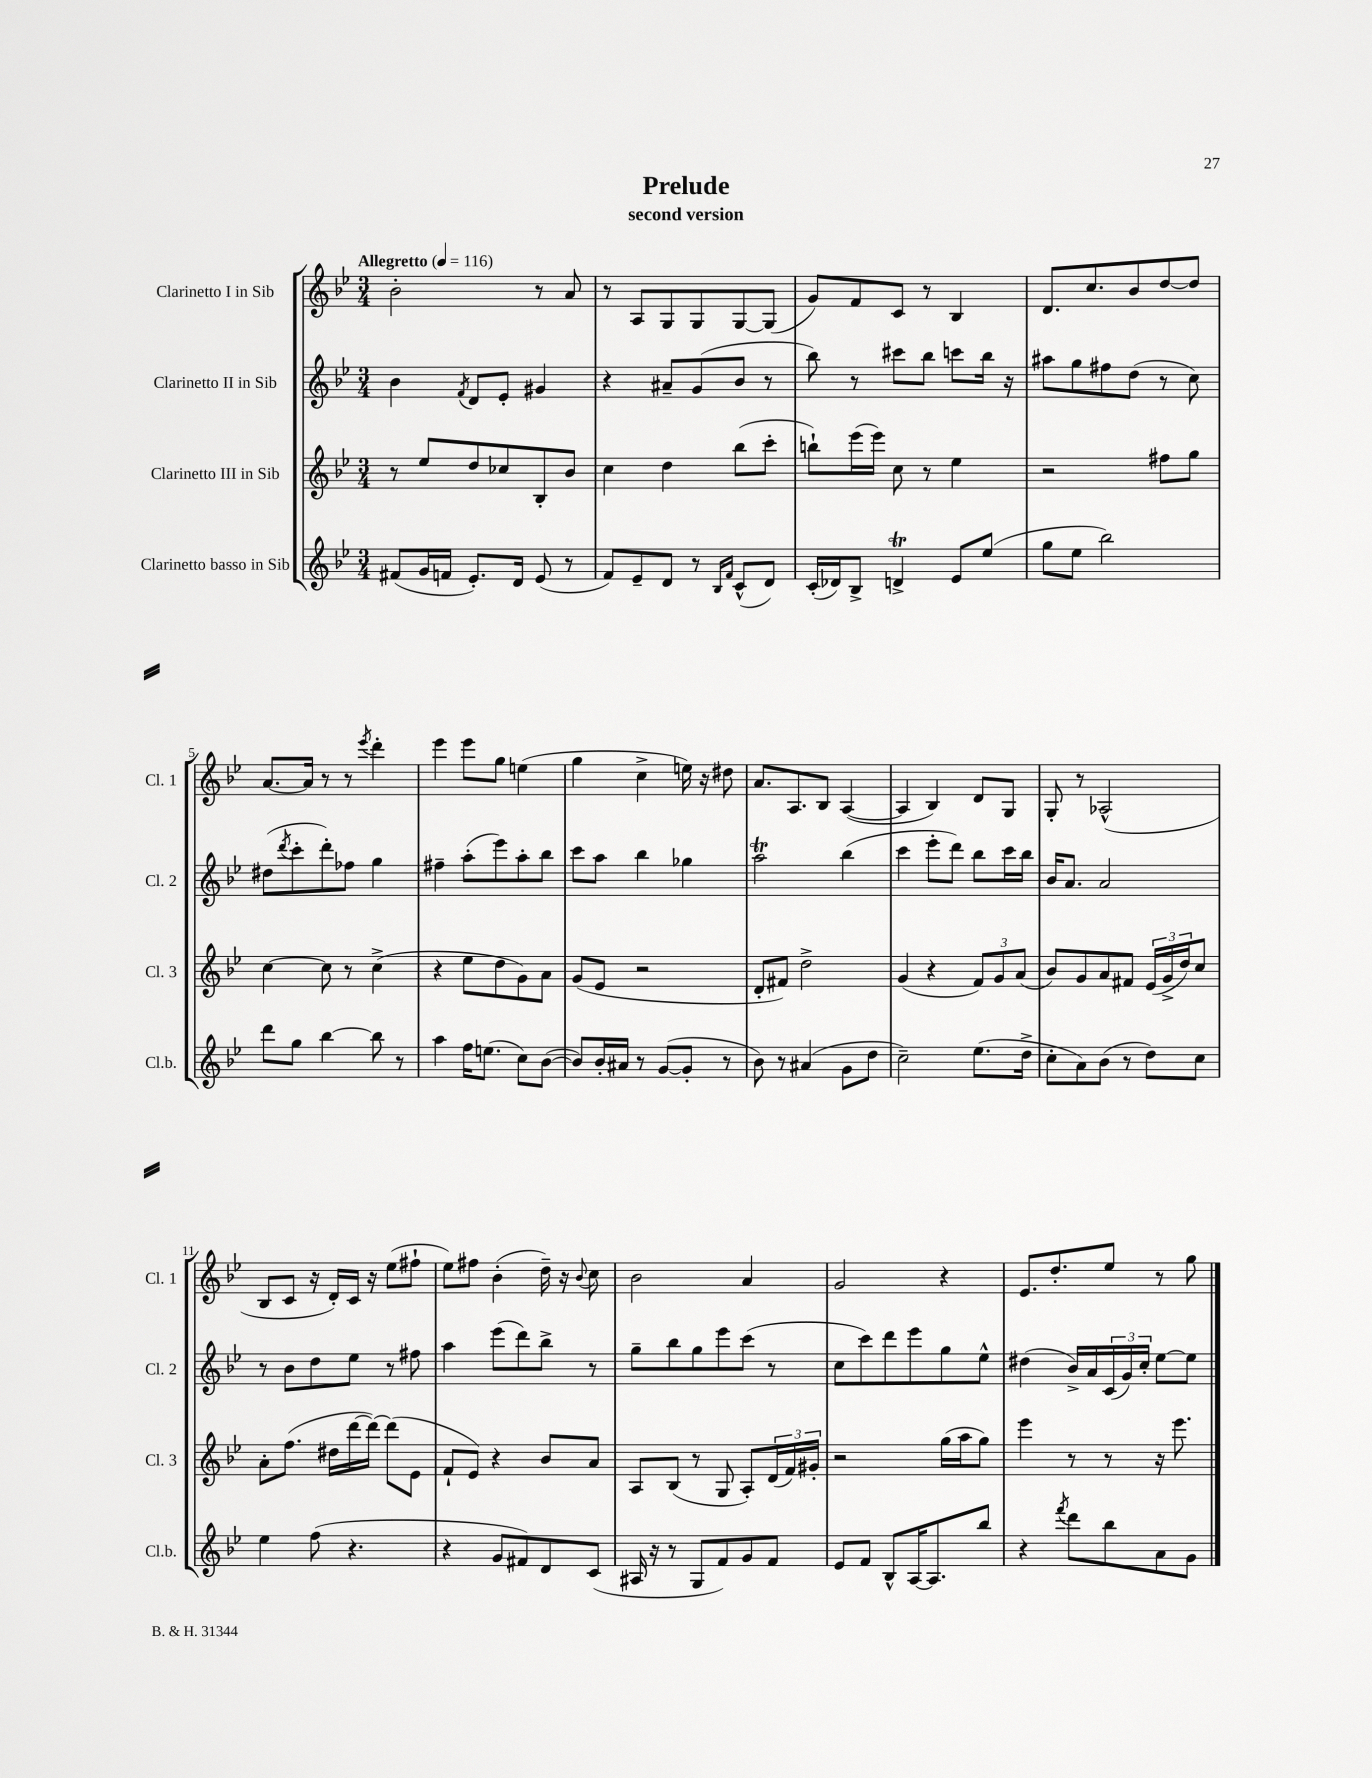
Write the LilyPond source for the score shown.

\header { title = "Prelude" subtitle = "second version" }
<<
\new StaffGroup <<
\new Staff = "s0" \with { instrumentName = "Clarinetto I in Sib" shortInstrumentName = "Cl. 1" } {
    \clef treble \key bes \major \numericTimeSignature \time 3/4 \tempo "Allegretto" 4 = 116
    bes'2-. r8 a'8 |
    r8 a8 g8 g8 g8~ g8( |
    g'8) f'8 c'8 r8 bes4 |
    d'8. c''8. bes'8 d''8~ d''8 |
    a'8.~ a'16 r8 r8 \acciaccatura { ees'''8 } d'''4-. |
    ees'''4 ees'''8 g''8 e''4( |
    g''4 c''4-> e''16) r16 dis''8 |
    a'8. a8. bes8 a4~( |
    a4 bes4) d'8 g8 |
    g8-. r8 aes2-^( |
    bes8 c'8 r16 d'16-.) c'16 r16 ees''8( fis''8-! |
    ees''8) fis''8 bes'4-.( d''16--) r16 \appoggiatura { bes'8 } c''8 |
    bes'2 a'4 |
    g'2 r4 |
    ees'8. d''8.-. ees''8 r8 g''8 \bar "|." |
}
\new Staff = "s1" \with { instrumentName = "Clarinetto II in Sib" shortInstrumentName = "Cl. 2" } {
    \clef treble \key bes \major \numericTimeSignature \time 3/4
    bes'4 \acciaccatura { f'8 } d'8 ees'8-. gis'4 |
    r4 ais'8-- g'8( bes'8 r8 |
    bes''8) r8 cis'''8 bes''8 c'''8 bes''16 r16 |
    ais''8 g''8 fis''8 d''8( r8 c''8) |
    dis''8( \acciaccatura { d'''8 } c'''8-. d'''8-.) fes''8 g''4 |
    fis''4-- a''8-.( ees'''8) a''8-. bes''8 |
    c'''8 a''8 bes''4 ges''4 |
    a''2\trill bes''4( |
    c'''4 ees'''8-. d'''8) bes''8 c'''16 bes''16 |
    bes'16 a'8. a'2 |
    r8 bes'8 d''8 ees''8 r8 fis''8 |
    a''4 ees'''8( d'''8) bes''8-> r8 |
    g''8-- bes''8 g''8 ees'''8 c'''8( r8 |
    c''8 c'''8) d'''8 ees'''8 g''8 ees''8-^ |
    dis''4( bes'16->) a'16 \tuplet 3/2 { c'16( g'16) c''16-. } ees''8~ ees''8 \bar "|." |
}
\new Staff = "s2" \with { instrumentName = "Clarinetto III in Sib" shortInstrumentName = "Cl. 3" } {
    \clef treble \key bes \major \numericTimeSignature \time 3/4
    r8 ees''8 d''8 ces''8 bes8-. bes'8 |
    c''4 d''4 bes''8( c'''8-. |
    b''8-!) ees'''16( ees'''16) c''8 r8 ees''4 |
    r2 fis''8 g''8 |
    c''4~ c''8 r8 c''4->( |
    r4 ees''8 d''8 g'8) a'8 |
    g'8( ees'8 r2 |
    d'8-. fis'8) d''2-> |
    g'4( r4 \tuplet 3/2 { f'8) g'8 a'8( } |
    bes'8) g'8 a'8 fis'8 \tuplet 3/2 { ees'16( g'16-> d''16) } c''8 |
    a'8-. f''8.( dis''16 d'''16~ d'''16~) d'''8( ees'8 |
    f'8-! ees'8) r4 bes'8 a'8 |
    a8 bes8( r8 g8 a8-.) \tuplet 3/2 { d'16( f'16) gis'16-. } |
    r2 g''16( a''16 g''8) |
    ees'''4 r8 r8 r16 ees'''8. \bar "|." |
}
\new Staff = "s3" \with { instrumentName = "Clarinetto basso in Sib" shortInstrumentName = "Cl.b." } {
    \clef treble \key bes \major \numericTimeSignature \time 3/4
    fis'8( g'16 f'16 ees'8.-.) d'16 ees'8( r8 |
    f'8) ees'8-- d'8 r8 \grace { bes16 f'16 } c'8-^( d'8) |
    c'16-.( des'16) bes8-> d'4->\trill ees'8 ees''8( |
    g''8 ees''8 bes''2) |
    d'''8 g''8 bes''4~ bes''8 r8 |
    a''4 f''16 e''8.( c''8) bes'8~( |
    bes'8) bes'16-. ais'16 r8 g'8~( g'8-. r8 |
    bes'8) r8 ais'4( g'8 d''8 |
    c''2--) ees''8.( d''16-> |
    c''8-. a'8) bes'8( r8 d''8) c''8 |
    ees''4 f''8( r4. |
    r4 g'8 fis'8) d'8 c'8( |
    ais16 r16 r8 g8 f'8) g'8 f'8 |
    ees'8 f'8 bes8-^ a16~ a8. bes''8 |
    r4 \acciaccatura { f'''8 } d'''8 bes''8 a'8 g'8 \bar "|." |
}
>>
>>
